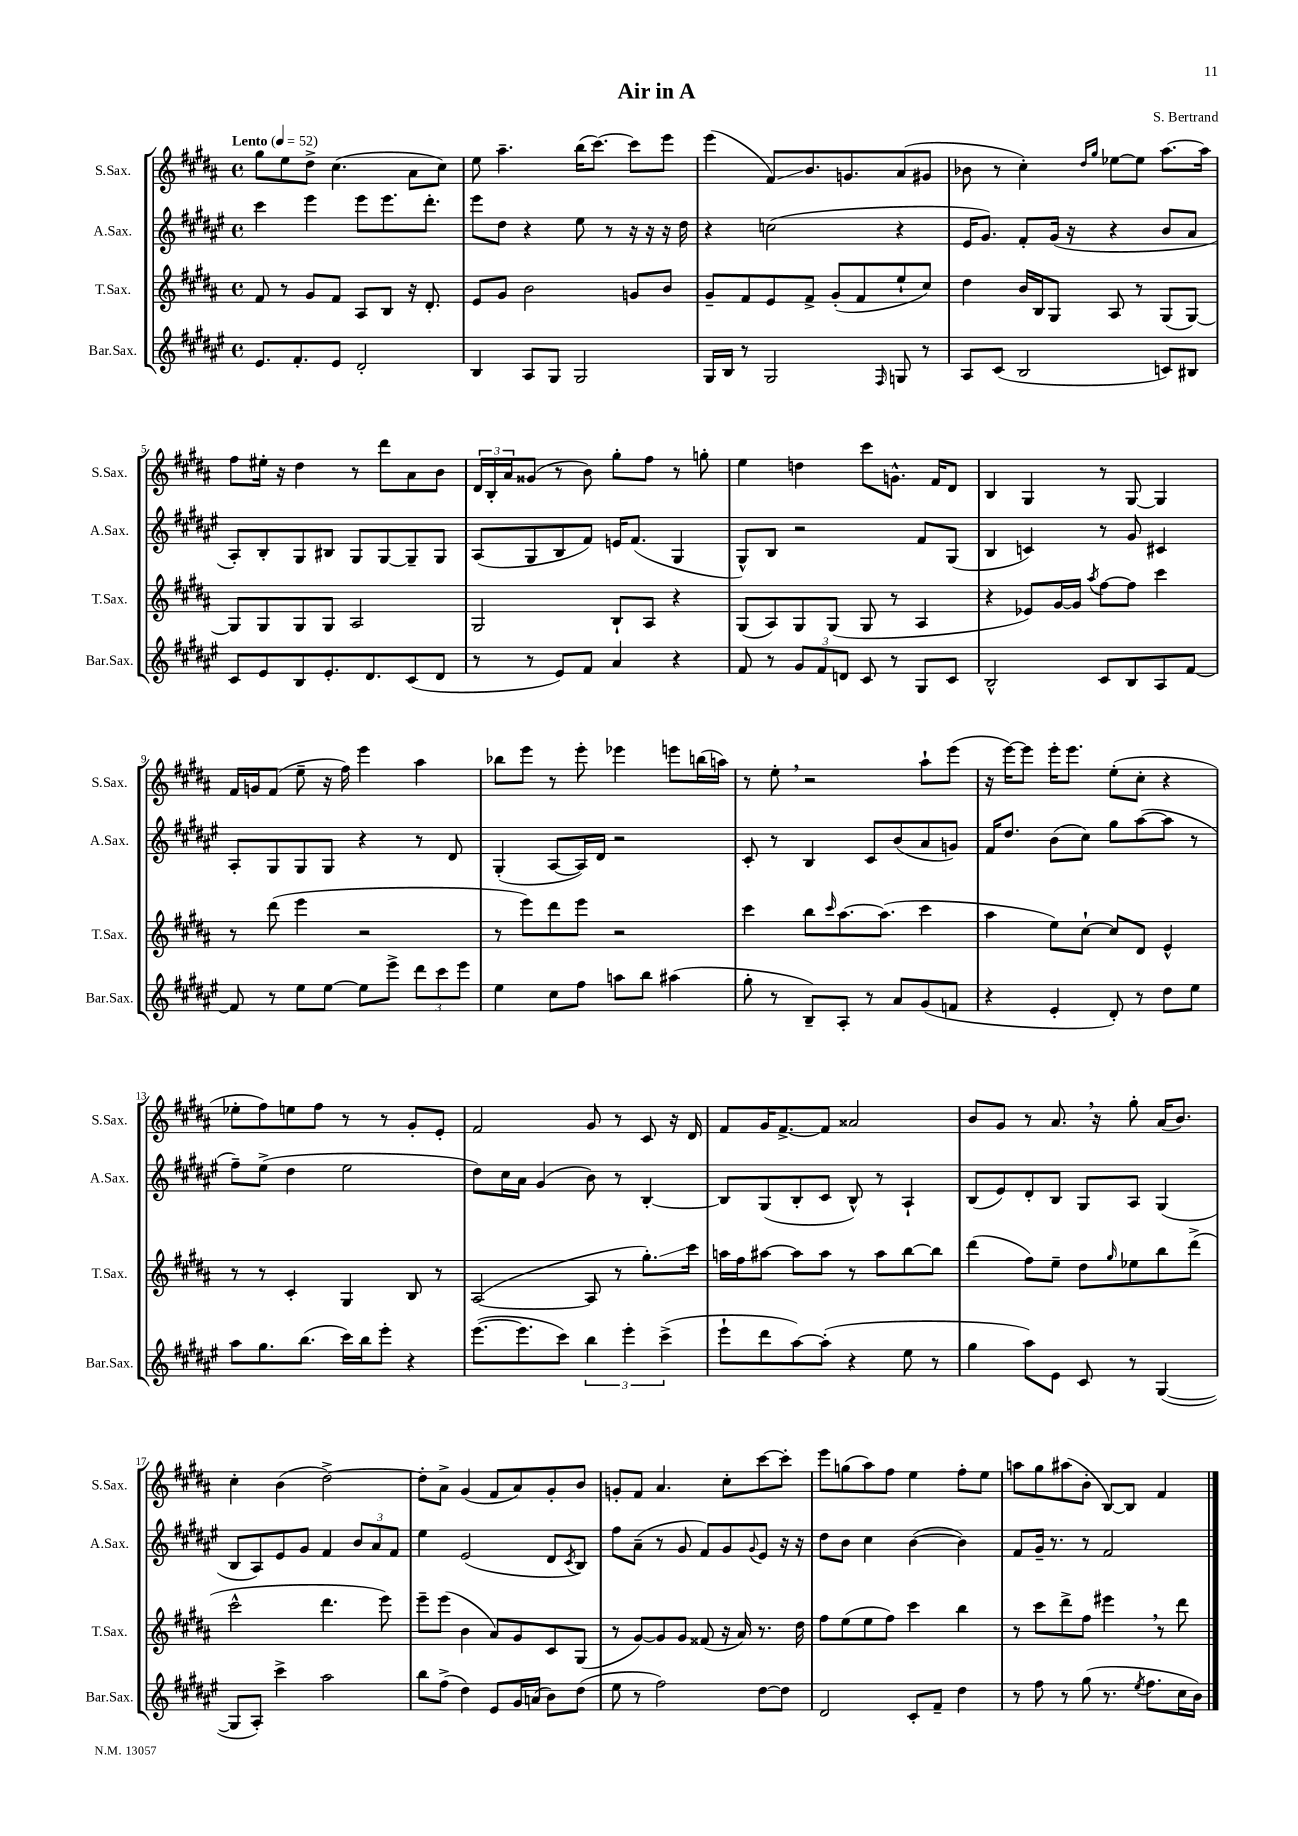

**kern	**kern	**kern	**kern
*staff4	*staff3	*staff2	*staff1
*clefG2	*clefG2	*clefG2	*clefG2
*k[f#c#g#d#a#e#]	*k[f#c#g#d#a#]	*k[f#c#g#d#a#e#]	*k[f#c#g#d#a#]
*M4/4	*M4/4	*M4/4	*M4/4
*met(c)	*met(c)	*met(c)	*met(c)
*MM52	*MM52	*MM52	*MM52
8.e#	8f#	4ccc#	8gg#
.	8r	.	8ee
8.f#'	.	.	.
.	8g#	4eee#	8dd#^
8e#	8f#	.	(4.cc#
2d#'	8A#	8eee#	.
.	8B	8.eee#	.
.	16r	.	8a#
.	8.d#'	8.ddd#'	.
.	.	.	8cc#)
=	=	=	=
4B	8e	8eee#	8ee
.	8g#	8dd#	4.aa#~
8A#	2b	4r	.
8G#	.	.	.
2G#	.	8ee#	(16bb
.	.	.	[8.ccc#)
.	.	8r	.
.	8g	16r	8ccc#]
.	.	16r	.
.	8b	16r	8eee
.	.	16dd#	.
=	=	=	=
16G#	8g#~	4r	(4eee
16B	.	.	.
8r	8f#	.	.
2G#	8e	(2cc	8f#)
.	8f#^	.	8.b
.	(8g#'	.	.
.	.	.	8.g
.	8f#	.	.
16qqF#	.	.	.
8G	8ee`	4r	(8a#
8r	8cc#)	.	8g#
=	=	=	=
8A#	4dd#	16e#	8b-
.	.	8.g#)	.
(8c#	.	.	8r
2B	16b	8f#'	4cc#')
.	16B	.	.
.	8G#	(16g#	.
.	.	16r	.
.	.	.	16qqdd#
.	.	.	16qqgg#
.	8A#	4r	[8ee-
.	8r	.	8ee-]
8c)	(8G#	8b	[8.aa#
8B#	[8G#)	8a#	.
.	.	.	16aa#]
=	=	=	=
8c#	8G#]	8A#')	8ff#
8e#	8G#	8B'	16ee#'
.	.	.	16r
8B	8G#	8G#	4dd#
8.e#'	8G#	8B#	.
.	2A#	8G#	8r
8.d#	.	.	.
.	.	[8G#	8ddd#
(8c#	.	8G#~]	8a#
8d#	.	8G#	8b
=	=	=	=
8r	2G#	(8A#	24d#
.	.	.	24B'
.	.	.	24a#
8r	.	8G#	(8g##
8e#)	.	8B	8r
8f#	.	8f#)	8b)
4a#	8B`	16e	8gg#'
.	.	(8.f#	.
.	8A#	.	8ff#
4r	4r	4G#	8r
.	.	.	8gg'
=	=	=	=
8f#	(8G#	8G#^^)	4ee
8r	8A#)	8B	.
12g#	8G#	2r	4dd
12f#	.	.	.
.	(8G#	.	.
12d	.	.	.
8c#	8G#	.	8ccc#
8r	8r	.	8.g^^
8G#	4A#	8f#	.
.	.	.	16f#
8c#	.	(8G#	8d#
=	=	=	=
2B^^	4r	4B	4B
.	8e-)	4c)	4G#
.	[16g#	.	.
.	16g#]	.	.
.	8qaa#	.	.
8c#	[8ff#	8r	8r
8B	8ff#]	8g#	[8G#
8A#	4ccc#	4c#	4G#]
[8f#	.	.	.
=	=	=	=
8f#]	8r	8A#'	16f#
.	.	.	16g
8r	(8ddd#	8G#	(8f#
8ee#	4eee	8G#	8ee~
[8ee#	.	8G#	16r
.	.	.	16ff#)
8ee#]	2r	4r	4eee
8eee#^	.	.	.
12ddd#	.	8r	4aa#
12ccc#	.	.	.
.	.	8d#	.
12eee#	.	.	.
=	=	=	=
4ee#	8r	(4G#'	8bb-
.	8eee)	.	8eee
8cc#	8ddd#	[8A#	8r
8ff#	8eee	16A#])	8eee'
.	.	16d#	.
8aa	2r	2r	4eee-
8bb	.	.	.
(4aa#	.	.	8eee
.	.	.	(16bb
.	.	.	16aa)
=	=	=	=
8gg#'	4ccc#	8c#'	8r
8r	.	8r	8ee'
8B~)	8bb	4B	2r
.	16qqccc#	.	.
8A#'	[8.aa#	.	.
8r	.	8c#	.
.	(8.aa#]	.	.
8a#	.	(8b	.
(8g#	4ccc#	8a#	8aa#`
8f	.	8g)	(8eee
=	=	=	=
4r	4aa#	16f#	16r
.	.	8.dd#	[16eee)
.	.	.	8eee]
4e#'	8ee)	(8b	16eee'
.	.	.	8.eee
.	[8cc#`	8cc#)	.
8d#')	8cc#]	8gg#	(8ee'
8r	8d#	([8aa#	8cc#'
8dd#	4e^^	8aa#]	4r
8ee#	.	8r	.
=	=	=	=
8aa#	8r	8ff#~)	8ee-'
8.gg#	8r	(8ee#^	8ff#)
.	4c#'	4dd#	8ee
(8.bb	.	.	.
.	.	.	8ff#
16ccc#)	4G#	2ee#	8r
16bb	.	.	.
8eee#'	.	.	8r
4r	8B	.	8g#'
.	8r	.	8e'
=	=	=	=
([8.eee#	([2A#	8dd#)	2f#
.	.	16cc#	.
8.eee#]	.	16a#	.
.	.	(4g#	.
8ccc#)	.	.	.
6bb	8A#]	8b)	8g#
.	8r	8r	8r
6eee#'	.	.	.
.	8.gg#')	[4B'	8c#
(6ccc#^	.	.	.
.	.	.	16r
.	16ccc#	.	16d#
=	=	=	=
8eee#`	16aa	8B]	8f#
.	16ff#	.	.
8ddd#	[8aa#	(8G#	16g#
.	.	.	[8.f#^
[8aa#)	8aa#]	8B'	.
(8aa#']	8aa#	8c#	8f#]
4r	8r	8B^^)	2a##
.	8aa#	8r	.
8ee#	[8bb	4A#`	.
8r	8bb]	.	.
=	=	=	=
4gg#	(4ddd#	(8B	8b
.	.	8e#)	8g#
8aa#)	8ff#)	8d#'	8r
8e#	8ee~	8B	8.a#
8c#	8dd#	8G#	.
.	.	.	16r
.	16qqgg#	.	.
8r	8ee-	8A#	8gg#'
([4G#	8bb	(4G#	(16a#
.	.	.	8.b)
.	(8ddd#^	.	.
=	=	=	=
8G#]	2ccc#^^	8B	4cc#'
8A#')	.	8A#)	.
4ccc#^	.	8e#	(4b
.	.	8g#	.
2aa#	4.ddd#	4f#	[2dd#^)
.	.	12b	.
.	.	12a#	.
.	8eee)	.	.
.	.	12f#	.
=	=	=	=
8bb	8eee~	4ee#	8dd#']
(8ff#^	(8eee	.	8a#^
4dd#)	4b	(2e#	(4g#
8e#	8a#)	.	8f#
16g#	8g#	.	8a#)
(16a	.	.	.
8b)	8c#	8d#	8g#'
.	.	8qc#	.
(8dd#	(8G#	8B)	8b
=	=	=	=
8ee#	8r	8ff#	8g'
8r	[8g#)	(8a#~	8f#
2ff#)	8g#]	8r	4.a#
.	8g#	8g#	.
.	(8f##	8f#)	.
.	16r	8g#	8cc#'
.	16a#)	.	.
.	.	8qqg#	.
[8dd#	8.r	8e#	[8ccc#
8dd#]	.	16r	8ccc#']
.	16dd#	16r	.
=	=	=	=
2d#	8ff#	8dd#	8eee
.	(8ee	8b	(8gg
.	8ee	4cc#	8aa#)
.	8ff#)	.	8ff#
8c#'	4ccc#	([4b	4ee
8f#~	.	.	.
4dd#	4bb	4b])	8ff#'
.	.	.	8ee
=	=	=	=
8r	8r	8f#	8aa
8ff#	8ccc#	16g#~	8gg#
.	.	8.r	.
8r	8ddd#^	.	(8aa#
(8gg#	8ff#	8r	8b'
8.r	4eee#	2f#	[8B)
.	.	.	8B]
8qee#	.	.	.
8.ff#	.	.	.
.	8r	.	4f#
16cc#	8ddd#	.	.
16b)	.	.	.
==	==	==	==
*-	*-	*-	*-
